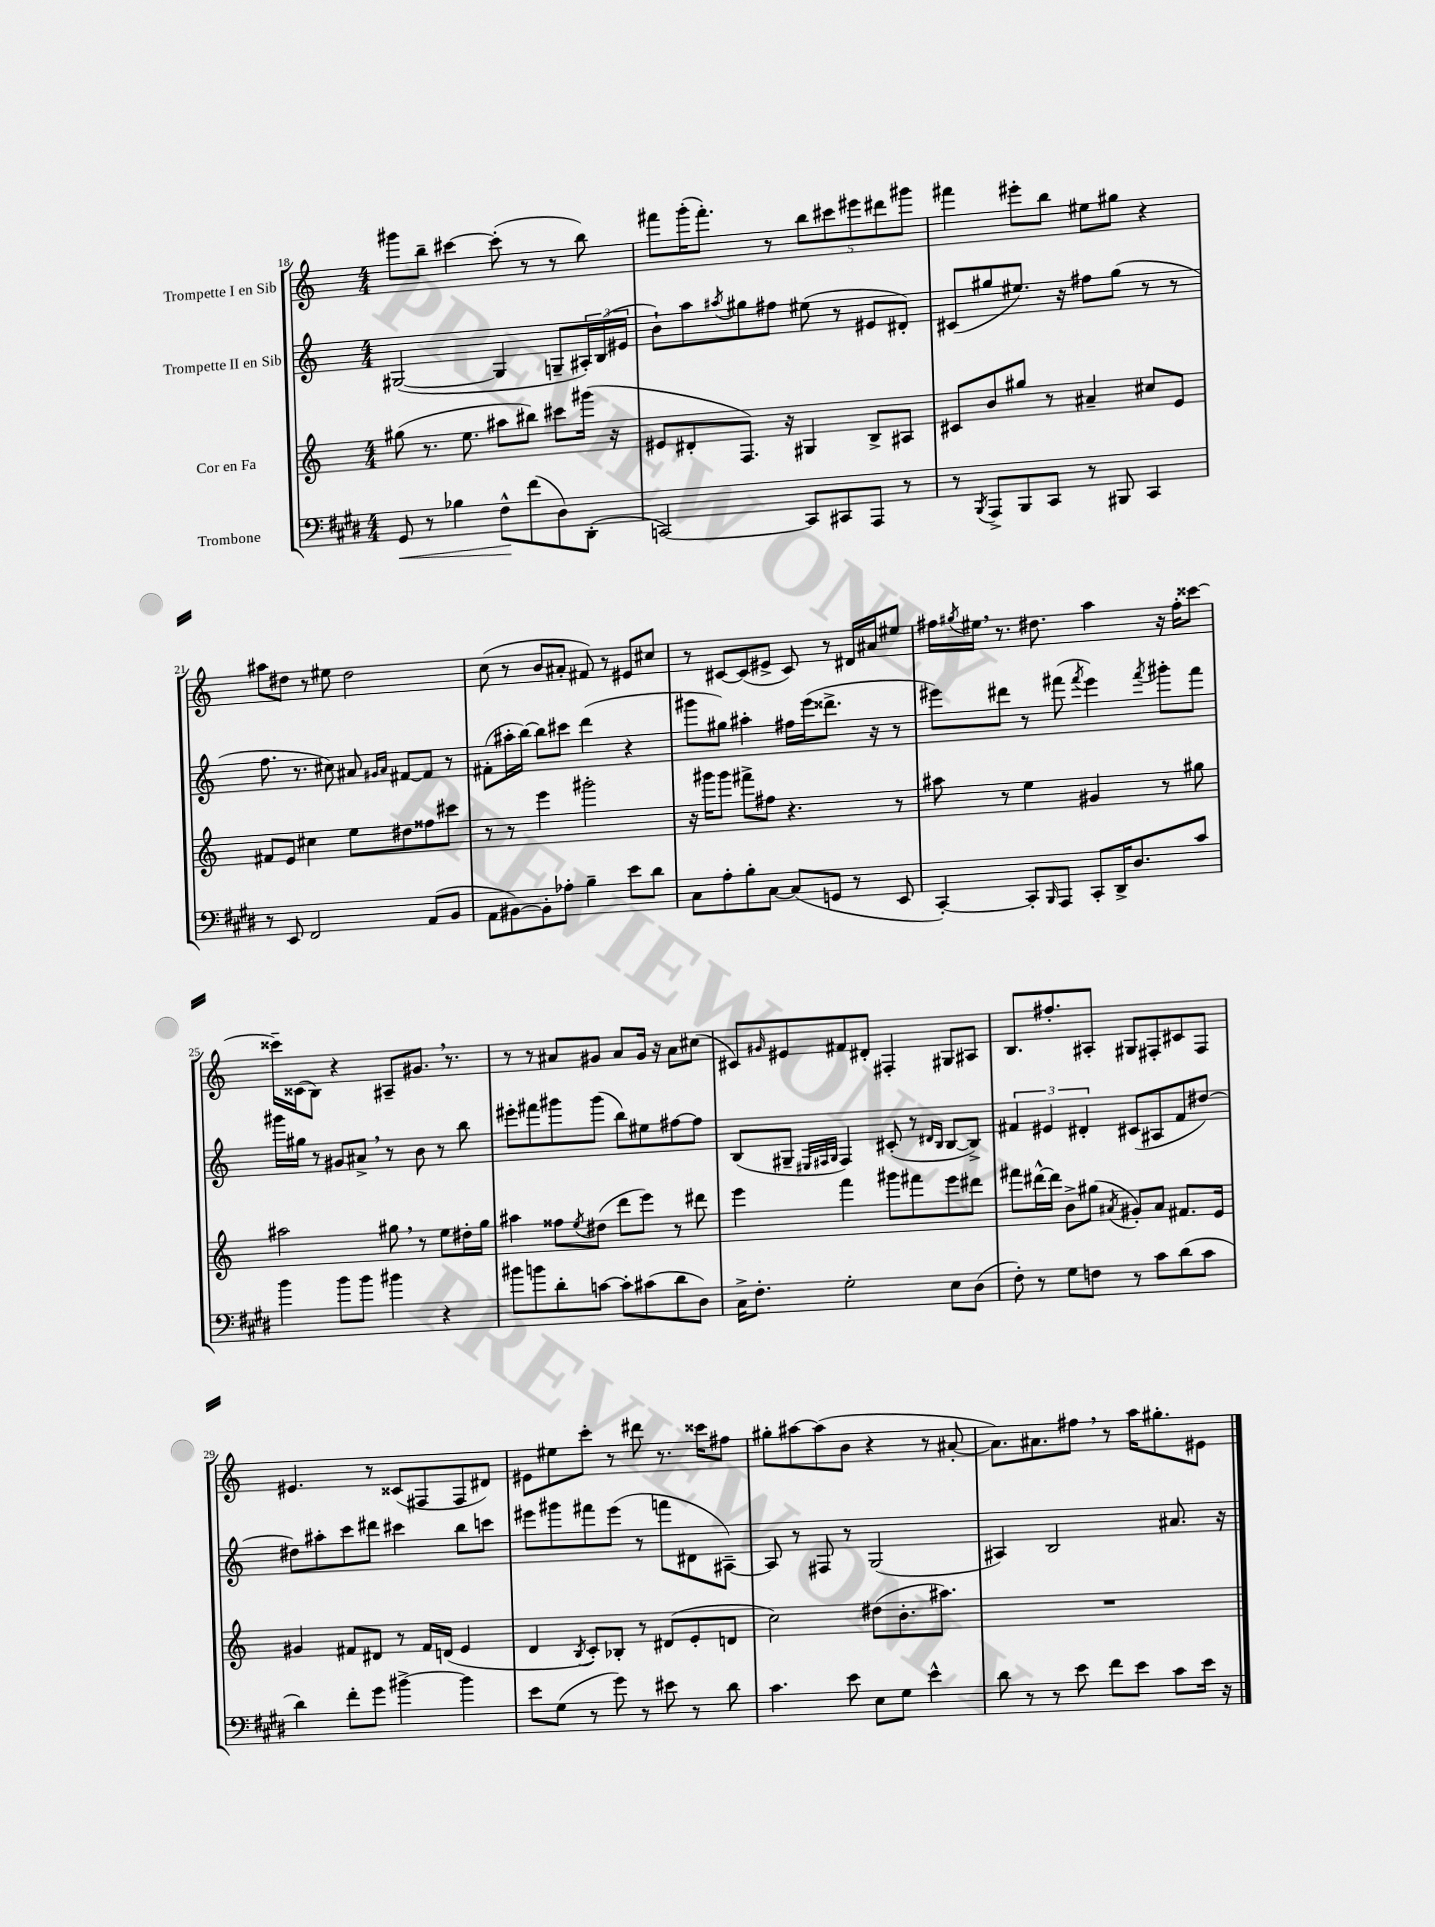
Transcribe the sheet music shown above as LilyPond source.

<<
\new StaffGroup <<
\new Staff = "s0" \with { instrumentName = "Trompette I en Sib" } {
    \clef treble \key c \major \numericTimeSignature \time 4/4
    gis'''8 b''8-- cis'''4~ cis'''8-.( r8 r8 b''8) |
    fis'''8 g'''16-.( fis'''8.-.) r8 \tuplet 5/4 { b''8 cis'''8 eis'''8 dis'''8 gis'''8 } |
    fis'''4 eis'''8-. b''8 eis''8 gis''8 r4 |
    ais''8 dis''8 r8 eis''8 dis''2 |
    c''8( r8 b'8 ais'8-. fis'8) r8 eis'8 cis''8 |
    r8 cis'8~ cis'8( eis'8-> cis'8) r8 dis'16 ais'16 eis''8 |
    fis''16 \acciaccatura { gis''8 } eis''16 \breathe r8. dis''8. a''4 r16 fis''16-. cisis'''8~ |
    cisis'''16-- cisis'16( b8) r4 ais8-- gis'8. \breathe r8. |
    r8 r8 ais'8 gis'8 ais'8 gis'16 r16 ais'8 cis''8( |
    cis'8) \grace { gis'16 } eis'8 fis'8 dis'8-. fis4-. gis8 ais8 |
    b8. fis''8.-. ais8-. gis8 fis8-. cis'8 fis8 |
    eis'4. r8 cisis'8( fis8 fis8 dis'8) |
    eis'8 eis''8 c'''8-. r8 dis'''8 r8. cisis'''16 fis''8 |
    gis''8-. ais''8~ ais''8( b'8 r4 r8 ais'8~-. |
    ais'8.) ais'8. fis''8 \breathe r8 a''16 gis''8.-. eis'8 \bar "|." |
}
\new Staff = "s1" \with { instrumentName = "Trompette II en Sib" } {
    \clef treble \key c \major \numericTimeSignature \time 4/4
    gis2~( gis4 g8-- \tuplet 3/2 { ais16-.) b16( eis'16 } |
    b'8-!) a''8 \acciaccatura { ais''8 } gis''8 fis''8 eis''8( r8 eis'8 dis'8-.) |
    cis'8( gis''8 eis''8.) r16 fis''8 gis''8( r8 r8 |
    f''8. r8. cis''8) ais'8 \grace { gis'16 ais'16 } fis'8~ fis'8 r8 |
    fis'8-.( ais''16-. b''16~) b''8 cis'''8 d'''4( r4 |
    gis'''8 gis''8) ais''4-. fis''16 e'''16( disis'''8.-> r16 r8 |
    eis'''8) dis'''8 r8 fis'''8( \acciaccatura { fis'''8 } eis'''4) \acciaccatura { fis'''8 } gis'''8-. fis'''8 |
    gis'''16 gis''16 r8 gis'8 ais'8-> \breathe r8 b'8 r8 b''8 |
    eis'''8-. fis'''8 gis'''8 gis'''8( b''8) eis''8 fis''8~ fis''8 |
    b8( gis8-- \grace { eis32 fis32 gis32 } fis4) cis'8-.( r8 \grace { dis'16 b16 } b8~ b8->) |
    \tuplet 3/2 { fis'4 eis'4 dis'4-. } cis'8( ais8 fis'8 dis''8~) |
    dis''8 ais''8-. c'''8 dis'''8 cis'''4 b''8 c'''8 |
    eis'''8 gis'''8 fis'''8 eis'''8( r8 f'''8 dis'8 ais8~--) |
    ais8 r8 fis8 r8 g2( |
    ais4) b2 ais'8. r16 \bar "|." |
}
\new Staff = "s2" \with { instrumentName = "Cor en Fa" } {
    \clef treble \key c \major \numericTimeSignature \time 4/4
    gis''8( r8. e''8. ais''8 bis''8) cis'''8 gis'''16( r16 |
    eis'8 dis'8-. f8.) r16 gis4 b8-> ais8 |
    cis'8 b'8 gis''8 r8 ais'4-- cis''8 e'8 |
    fis'8 e'8 cis''4 e''8 dis''8 fisis''8 cis'''8 |
    r8 r8 e'''4 gis'''2-. |
    r16 gis'''16 gis'''8 fis'''8-> fis''8 r4. r8 |
    ais''8 r8 e''4 gis'4 r8 gis''8 |
    ais''2 gis''8 \breathe r8 e''8 dis''16-. gis''16 |
    ais''4 fisis''8 \acciaccatura { e''8 } dis''8( d'''8 e'''8) r8 dis'''8 |
    e'''4 f'''4 gis'''8 fis'''8 e'''8 dis'''8 |
    fis'''8 dis'''16~-^ dis'''16 b'8-> gis''8( \acciaccatura { ais'8 } gis'8-.) ais'8 fis'8. e'16 |
    gis'4 fis'8 dis'8 r8 fis'16 d'16( e'4 |
    d'4 \acciaccatura { b8 } c'8-.) bes8-. r8 dis'8( e'8-. d'8 |
    c''2) dis''8( b'8.-. ais''8.) |
    R1 \bar "|." |
}
\new Staff = "s3" \with { instrumentName = "Trombone" } {
    \clef bass \key e \major \numericTimeSignature \time 4/4
    gis,8\< r8 bes4 fis8-^\! fis'8( dis8) dis,8-.( |
    c,2~) c,8 cis,8 a,,8 r8 |
    r8 \acciaccatura { b,,8 } a,,8-> b,,8 cis,8 r8 bis,,8 cis,4 |
    r8 e,8 fis,2 a,8( b,8 |
    a,8 bis,8~) bis,8-. aes8-. b4-- e'8 dis'8 |
    cis8 a8-. b8-. cis8~ cis8( g,8 r8 e,8 |
    cis,4~-.) cis,8-. \grace { b,,16 } a,,8 cis,8-. dis,16-> dis8. cis'8 |
    b'4 b'8 b'8 bis'4 r4 |
    bis'8 b'8 dis'8-. c'8~ c'8-. cis'8( dis'8 dis8) |
    cis16-> fis8.-. gis2-. e8 dis8( |
    fis8-.) r8 gis8 f8 r8 cis'8 dis'8( cis'8 |
    dis'4) fis'8-. gis'8 bis'4~-> bis'4 |
    e'8 gis8( r8 gis'8) r8 eis'8 r8 dis'8 |
    cis'4. e'8 e8 gis8 e'4-^ |
    dis'8 r8 r8 e'8 fis'8 e'8 cis'8 e'16 r16 \bar "|." |
}
>>
>>
\layout { \context { \Score currentBarNumber = #18 } }
